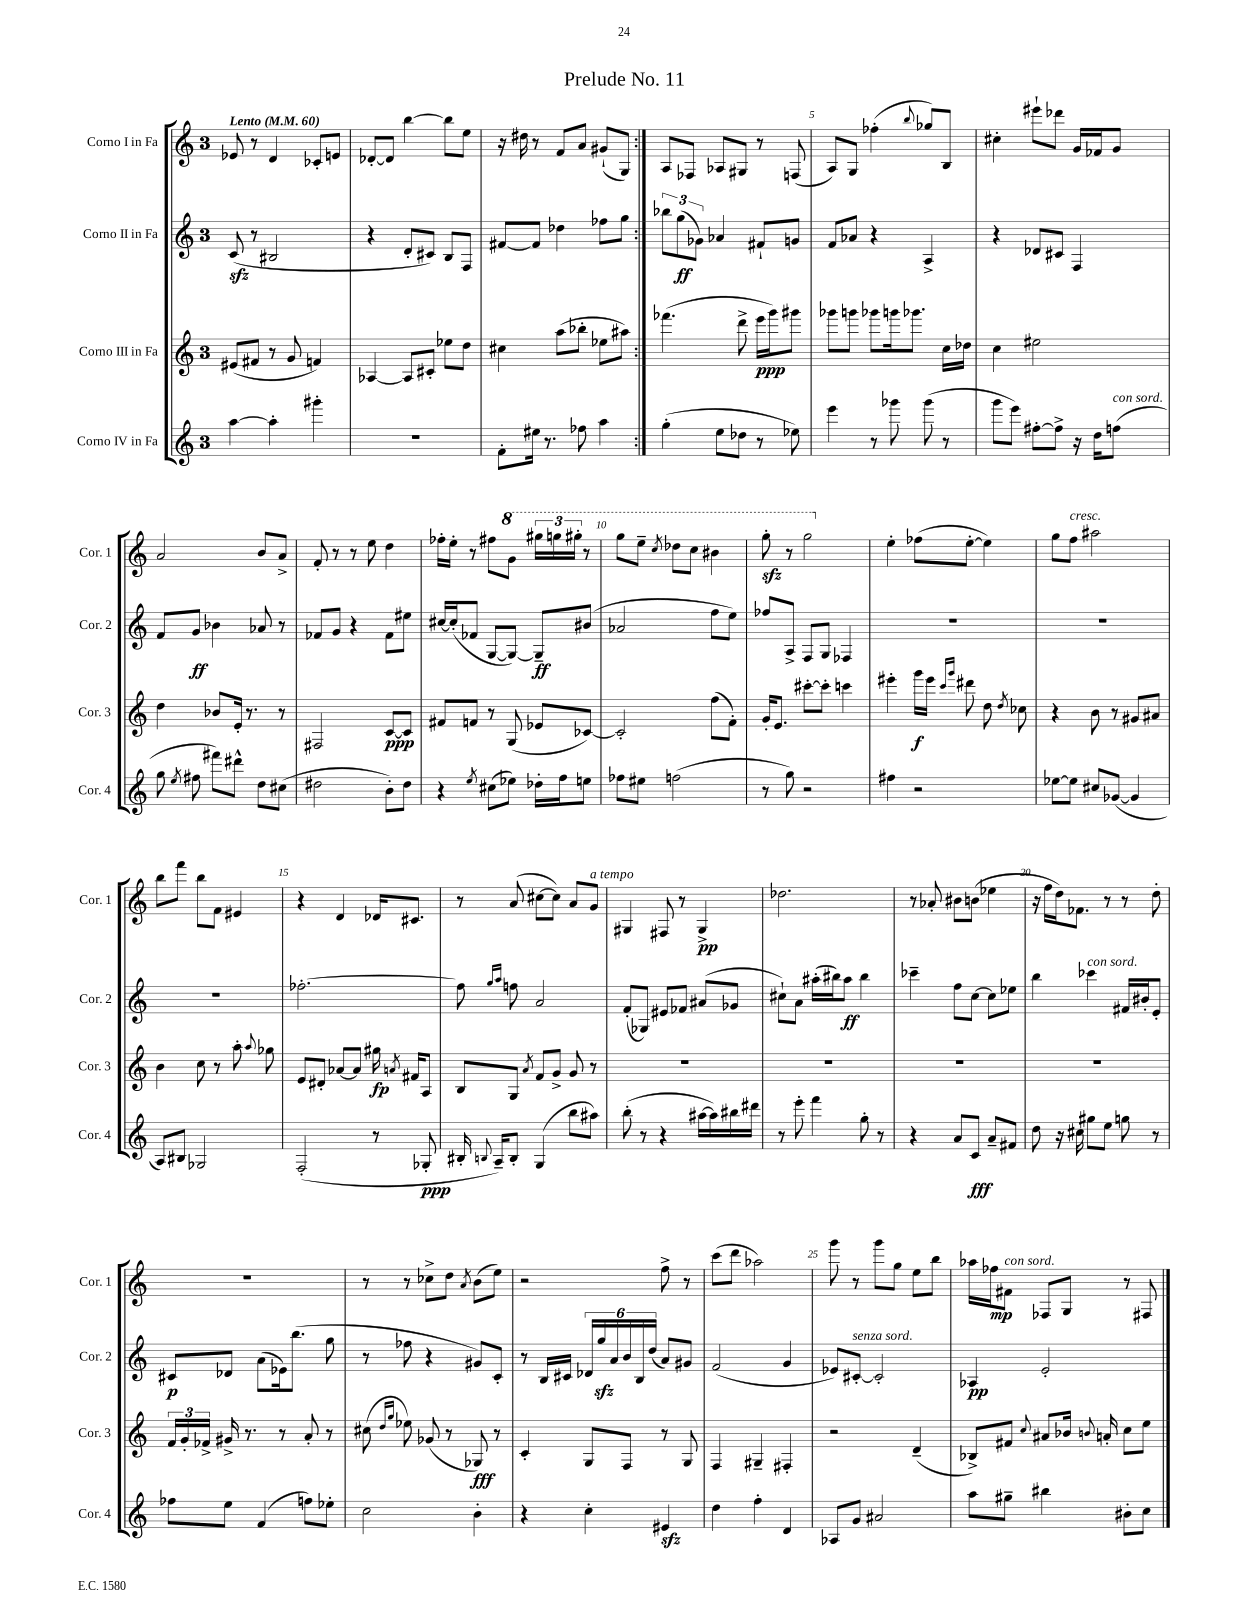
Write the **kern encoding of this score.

**kern	**dynam	**kern	**dynam	**kern	**dynam	**kern	**dynam
*part4	*part4	*part3	*part3	*part2	*part2	*part1	*part1
*staff4	*staff4	*staff3	*staff3	*staff2	*staff2	*staff1	*staff1
*I"Corno IV in Fa	*	*I"Corno III in Fa	*	*I"Corno II in Fa	*	*I"Corno I in Fa	*
*I'Cor. 4	*	*I'Cor. 3	*	*I'Cor. 2	*	*I'Cor. 1	*
*clefG2	*	*clefG2	*	*clefG2	*	*clefG2	*
*k[]	*	*k[]	*	*k[]	*	*k[]	*
*M3/4	*	*M3/4	*	*M3/4	*	*M3/4	*
*MM60	*	*MM60	*	*MM60	*	*MM60	*
=1	=1	=1	=1	=1	=1	=1	=1
!	!	!	!	!	!	!LO:TX:a:B:t=Lento	!
[4aa\	.	(8e#X/L	.	(8czz/	.	8e-X/	.
.	.	8f#X/J	.	8r	.	8r	.
4aa'\]	.	8r	.	2B#X/	.	4d/	.
.	.	8g/	.	.	.	.	.
4ggg#X'\	.	4fn/)	.	.	.	8c-X'/L	.
.	.	.	.	.	.	8en/J	.
=2	=2	=2	=2	=2	=2	=2	=2
2.r	.	[4A-X/	.	4r	.	[8d-X'/L	.
.	.	.	.	.	.	8d-/J]	.
.	.	8A-/L]	.	8d'/L	.	[4bb\	.
.	.	8c#X'/J	.	8c#X/J)	.	.	.
.	.	8ee-X\L	.	8B/L	.	8bb\L]	.
.	.	8dd\J	.	8F/J	.	8ee\J	.
=3	=3	=3	=3	=3	=3	=3	=3
8f'\L	.	4cc#X\	.	[8f#X/L	.	16r	.
.	.	.	.	.	.	16dd#X\	.
16ee#X\Jk	.	.	.	8f#/J]	.	8r	.
8.r	.	.	.	.	.	.	.
.	.	(8aa\L	.	4dd-X\	.	8f/L	.
8ff-X\	.	8bb-X'\J	.	.	.	8a/J	.
4aa\	.	8ee-X\L	.	8ff-X\L	.	(8g#X`/L	.
.	.	8aa#X\J)	.	8gg\J	.	8G/J)	.
=4:|!	=4:|!	=4:|!	=4:|!	=4:|!	=4:|!	=4:|!	=4:|!
(4gg'\	.	(4.fff-X\	.	12bb-X\L	.	8A/L	.
.	.	.	.	(12gg\	ff	.	.
.	.	.	.	.	.	8F-X/J	.
.	.	.	.	12g-X\J)	.	.	.
8ee\L	.	.	.	4a-X/	.	8A-X/L	.
8dd-X\J	.	8ddd^\	.	.	.	8G#X/J	.
8r	.	16eee\LL	ppp	8f#X`/L	.	8r	.
.	.	16ggg\J)	.	.	.	.	.
8ee-X\)	.	8ggg#X\J	.	8gn/J	.	(8Fn/	.
=5	=5	=5	=5	=5	=5	=5	=5
4eee\	.	8ggg-X\L	.	8f/L	.	8A/L)	.
.	.	8gggn\J	.	8a-X/J	.	8G/J	.
8r	.	8ggg-X\L	.	4r	.	(4ff-X'\	.
8ggg-X\	.	16gggn\k	.	.	.	.	.
.	.	8.ggg-X\J	.	.	.	.	.
.	.	.	.	.	.	8qqbb/	.
(8ggg-\	.	.	.	4A^/	.	8gg-X/L)	.
8r	.	16cc\LL	.	.	.	8B/J	.
.	.	16dd-X\JJ	.	.	.	.	.
=6	=6	=6	=6	=6	=6	=6	=6
8ggg\L	.	4cc\	.	4r	.	4cc#X'\	.
8eee\J)	.	.	.	.	.	.	.
[8ff#X'\L	.	2ee#X\	.	8d-X/L	.	8eee#X`\L	.
8ff#^\J]	.	.	.	8c#X/J	.	8ddd-X\J	.
16r	.	.	.	4F/	.	16g/LL	.
16dd\KL	.	.	.	.	.	16f-X/J	.
!LO:TX:a:i:t=con sord.	!	!	!	!	!	!	!
(8ffn\J	.	.	.	.	.	8g/J	.
!!LO:LB:g=z
=7	=7	=7	=7	=7	=7	=7	=7
8gg\	.	4dd\	.	8f/L	.	2a/	.
8qee/	.	.	.	.	.	.	.
8ff#X\	.	.	.	8g/J	ff	.	.
8fff#X\L)	.	8b-X/L	.	4b-X\	.	.	.
8ddd#X^^\J	.	16e'/Jk	.	.	.	.	.
.	.	8.r	.	.	.	.	.
8dd\L	.	.	.	8a-X/	.	8b/L	.
(8cc#X\J	.	8r	.	8r	.	8a^/J	.
=8	=8	=8	=8	=8	=8	=8	=8
2dd#X\	.	2F#X/	.	8f-X/L	.	8f'/	.
.	.	.	.	8g/J	.	8r	.
.	.	.	.	4r	.	8r	.
.	.	.	.	.	.	8ee\	.
8b'\L)	.	[8c/L	ppp	8f-\L	.	4dd\	.
8dd#\J	.	8c/J]	.	8ee#X\J	.	.	.
=9	=9	=9	=9	=9	=9	=9	=9
4r	.	8f#X/L	.	[16cc#X/LL	.	16ff-X'\LL	.
.	.	.	.	(16cc#'/J]	.	16ee'\JJ	.
.	.	8fn/J	.	8f-X/J	.	8r	.
8qee/	.	.	.	.	.	.	.
(8cc#X\L	.	8r	.	[8G/L	.	8ff#X\L	.
*	*	*	*	*	*	*8va	*
8ee-X\J)	.	(8G/	.	8G/J_)	.	8gg\J	.
16dd-X'\LL	.	8e-X/L	.	8G~/L]	ff	24ggg#X\LL	.
.	.	.	.	.	.	24gggn\	.
16ff\J	.	.	.	.	.	.	.
.	.	.	.	.	.	24ggg#X'\JJ	.
8een\J	.	[8c-X/J)	.	(8b#X/J	.	8r	.
=10	=10	=10	=10	=10	=10	=10	=10
8ff-X\L	.	2c-'/]	.	2a-X/	.	8ggg\L	.
8ee#X\J	.	.	.	.	.	8eee~\J	.
.	.	.	.	.	.	8qccc/	.
(2ffn\	.	.	.	.	.	8ddd-X\L	.
.	.	.	.	.	.	8ccc\J	.
.	.	(8ff\L	.	8ff\L	.	4bb#X\	.
.	.	8f'\J)	.	8ee\J)	.	.	.
=11	=11	=11	=11	=11	=11	=11	=11
8r	.	16g'/KL	.	8ff-X/L	.	8gggzz'\	.
.	.	8.e/J	.	.	.	.	.
8gg\)	.	.	.	8A^/J	.	8r	.
2r	.	[8ccc#X'\L	.	8F/L	.	2ggg\	.
.	.	8ccc#'\J]	.	8G/J	.	.	.
.	.	4cccn\	.	4F-X/	.	.	.
=12	=12	=12	=12	=12	=12	=12	=12
*	*	*	*	*	*	*X8va	*
4ff#X\	.	4eee#X'\	.	2.r	.	4ee'\	.
2r	.	16ggg\LL	f	.	.	(8ff-X\L	.
.	.	16eee#\JJ	.	.	.	.	.
.	.	16qqccc/LL	.	.	.	.	.
.	.	16qqggg/JJ	.	.	.	.	.
.	.	8ddd#X\	.	.	.	[8ee'\J	.
.	.	8dd\	.	.	.	4ee\])	.
.	.	8qdd/	.	.	.	.	.
.	.	8cc-X\	.	.	.	.	.
=13	=13	=13	=13	=13	=13	=13	=13
[8ee-X\L	.	4r	.	2.r	.	8gg\L	.
!	!	!	!	!	!	!LO:TX:a:i:t=cresc.	!
8ee-\J]	.	.	.	.	.	8ff\J	.
8cc#X/L	.	8b\	.	.	.	2aa#X\	.
([8g-X/J	.	8r	.	.	.	.	.
4g-/]	.	8g#X/L	.	.	.	.	.
.	.	8a#X/J	.	.	.	.	.
!!LO:LB:g=z
=14	=14	=14	=14	=14	=14	=14	=14
8A/L)	.	4b\	.	2.r	.	8bb\L	.
8B#X/J	.	.	.	.	.	8fff\J	.
2G-X/	.	8cc\	.	.	.	8bb\L	.
.	.	8r	.	.	.	8f\J	.
.	.	8aa'\	.	.	.	4e#X/	.
.	.	8qqaa/	.	.	.	.	.
.	.	8gg-X\	.	.	.	.	.
=15	=15	=15	=15	=15	=15	=15	=15
(2F'/	.	8e/L	.	[2.ff-X'\	.	4r	.
.	.	8d#X'/J	.	.	.	.	.
.	.	[8a-X/L	.	.	.	4d/	.
.	.	8a-/J]	.	.	.	.	.
8r	.	16gg#X\	fp	.	.	16d-X/KL	.
.	.	8qan/	.	.	.	.	.
.	.	16f#X/KL	.	.	.	8.c#X/J	.
8G-X'/	ppp	8A/J	.	.	.	.	.
=16	=16	=16	=16	=16	=16	=16	=16
16B#X'/	.	8B/L	.	8ff-\]	.	8r	.
8qqBn/	.	.	.	.	.	.	.
16A~/KL)	.	.	.	.	.	.	.
.	.	.	.	16qqgg/LL	.	.	.
.	.	.	.	16qqaa/JJ	.	.	.
8B'/J	.	8G/J	.	8ffn\	.	(8a/	.
.	.	8qa/	.	.	.	.	.
(4G/	.	8f/L	.	2a/	.	[8cc#X\L	.
.	.	8g^/J	.	.	.	8cc#\J])	.
8bb\L	.	8g/	.	.	.	8a/L	.
!	!	!	!	!	!	!LO:TX:a:i:t=a tempo	!
8aa#X\J)	.	8r	.	.	.	8g/J	.
=17	=17	=17	=17	=17	=17	=17	=17
(8bb'\	.	2.r	.	(8f'/L	.	4G#X/	.
8r	.	.	.	8G-X/J)	.	.	.
4r	.	.	.	8e#X/L	.	8F#X/	.
.	.	.	.	8f-X/J	.	8r	.
[16aa#X\LL	.	.	.	(8a#X/L	.	4G#^/	pp
16aa#\])	.	.	.	.	.	.	.
16bb#X\	.	.	.	8g-X/J	.	.	.
16ddd#X\JJ	.	.	.	.	.	.	.
=18	=18	=18	=18	=18	=18	=18	=18
8r	.	2.r	.	8cc#X`\L)	.	2.dd-X\	.
8eee'\	.	.	.	8a\J	.	.	.
4fff\	.	.	.	(16aa#X'\LL	.	.	.
.	.	.	.	16bb#X\J)	.	.	.
.	.	.	.	8aa#\J	ff	.	.
8gg'\	.	.	.	4bb#\	.	.	.
8r	.	.	.	.	.	.	.
=19	=19	=19	=19	=19	=19	=19	=19
4r	.	2.r	.	4ccc-X~\	.	8r	.
.	.	.	.	.	.	8a-X'/	.
8a/L	.	.	.	8ff\L	.	8b#X\L	.
8c/J	fff	.	.	[8cc\J	.	(8bn\J	.
8a~/L	.	.	.	8cc\L]	.	4ee-X\	.
8f#X/J	.	.	.	8ee-X\J	.	.	.
=20	=20	=20	=20	=20	=20	=20	=20
8dd\	.	2.r	.	4bb\	.	16r	.
.	.	.	.	.	.	16ff\LL	.
16r	.	.	.	.	.	16dd\J)	.
16cc#X\	.	.	.	.	.	8.f-X\J	.
!	!	!	!	!LO:TX:a:i:t=con sord.	!	!	!
8gg#X\L	.	.	.	4ccc-X\	.	.	.
8ee\J	.	.	.	.	.	8r	.
8ggn\	.	.	.	16f#X/LL	.	8r	.
.	.	.	.	16b#X'/J	.	.	.
8r	.	.	.	8e'/J	.	8dd'\	.
!!LO:LB:g=z
=21	=21	=21	=21	=21	=21	=21	=21
8ff-X\L	.	24f/LL	.	8c#X/L	p	2.r	.
.	.	24g'/	.	.	.	.	.
.	.	24f-X^/JJ	.	.	.	.	.
8ee\J	.	16g#X^/	.	8d-X/J	.	.	.
.	.	8.r	.	.	.	.	.
(4f/	.	.	.	(8a\L	.	.	.
.	.	8r	.	16e-X\k)	.	.	.
.	.	.	.	(8.bb\J	.	.	.
8ffn\L)	.	8a'/	.	.	.	.	.
8ee-X'\J	.	8r	.	8gg\	.	.	.
=22	=22	=22	=22	=22	=22	=22	=22
2cc\	.	(8cc#X\	.	8r	.	8r	.
.	.	16qqdd/LL	.	.	.	.	.
.	.	16qqgg/JJ	.	.	.	.	.
.	.	8ee-X\)	.	8ff-X\	.	8r	.
.	.	(8g-X/	.	4r	.	8cc-X^\L	.
.	.	8r	.	.	.	8dd\J	.
.	.	.	.	.	.	8qa/	.
4b'\	.	8G-X/)	fff	8g#X/L)	.	(8b\L	.
.	.	8r	.	8c'/J	.	8ee\J)	.
=23	=23	=23	=23	=23	=23	=23	=23
4r	.	4c'/	.	8r	.	2r	.
.	.	.	.	16B/LL	.	.	.
.	.	.	.	16c#X/JJ	.	.	.
4cc'\	.	8G/L	.	24d-X/LL	.	.	.
.	.	.	.	24ggzz/	.	.	.
.	.	.	.	24a/	.	.	.
.	.	8F/J	.	24b/	.	.	.
.	.	.	.	24B/	.	.	.
.	.	.	.	(24dd/JJ	.	.	.
4e#Xzz/	.	8r	.	8a/L)	.	8ff^\	.
.	.	8G/	.	8g#X/J	.	8r	.
=24	=24	=24	=24	=24	=24	=24	=24
4dd\	.	4F/	.	(2f/	.	(8ccc\L	.
.	.	.	.	.	.	8ddd\J	.
4ff'\	.	4G#X~/	.	.	.	2aa-X\)	.
4d/	.	4F#X'/	.	4g/	.	.	.
=25	=25	=25	=25	=25	=25	=25	=25
8A-X/L	.	2r	.	8e-X/L)	.	8ggg\	.
!	!	!	!	!LO:TX:a:i:t=senza sord.	!	!	!
8g/J	.	.	.	[8c#X'/J	.	8r	.
2a#X/	.	.	.	2c#'/]	.	8ggg\L	.
.	.	.	.	.	.	8gg\J	.
.	.	(4d~/	.	.	.	8ee\L	.
.	.	.	.	.	.	8bb\J	.
=26	=26	=26	=26	=26	=26	=26	=26
8aa\L	.	8B-X^/L)	.	4A-X/	pp	16aa-X\LL	.
.	.	.	.	.	.	16ff-X\J	mp
!	!	!	!	!	!	!LO:TX:a:i:t=con sord.	!
8gg#X~\J	.	8f#X/J	.	.	.	8f#X\J	.
.	.	8qqcc/	.	.	.	.	.
4bb#X\	.	8a#X/L	.	2e'/	.	8F-X/L	.
.	.	16b-X/Jk	.	.	.	8G/J	.
.	.	8qqbn/	.	.	.	.	.
.	.	16an'/	.	.	.	.	.
8b#X'\L	.	8cc\L	.	.	.	8r	.
8cc\J	.	8ee\J	.	.	.	8F#X/	.
==	==	==	==	==	==	==	==
*-	*-	*-	*-	*-	*-	*-	*-
